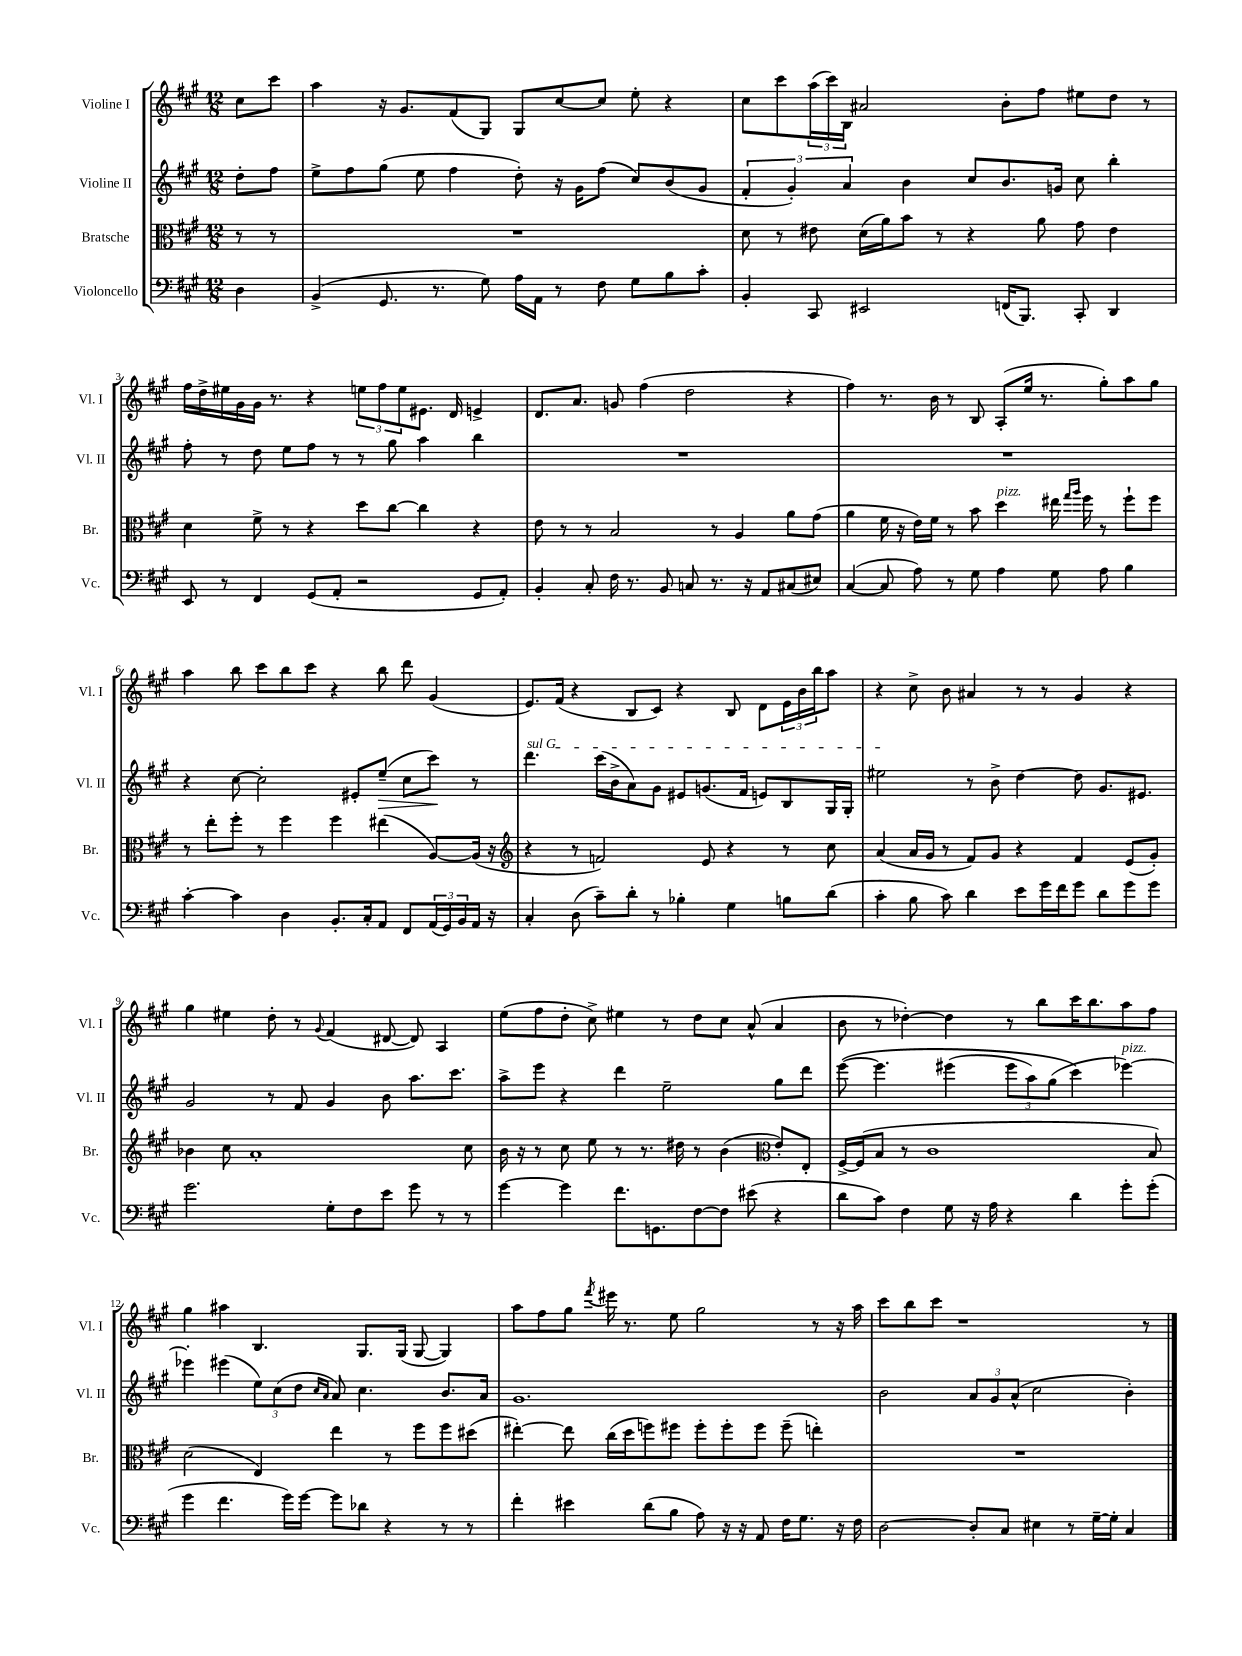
<<
\new StaffGroup <<
\new Staff = "s0" \with { instrumentName = "Violine I" shortInstrumentName = "Vl. I" } {
    \clef treble \key a \major \numericTimeSignature \time 12/8 \partial 4
    cis''8 cis'''8 |
    a''4 r16 gis'8. fis'8( gis8) gis8 cis''8~ cis''8 e''8-. r4 |
    cis''8 cis'''8 \tuplet 3/2 { a''16( cis'''16) b16 } ais'2 b'8-. fis''8 eis''8 d''8 r8 |
    fis''16 d''16-> eis''16 gis'16 gis'16 r8. r4 \tuplet 3/2 { e''8 fis''8 e''8 } eis'8. d'16 e'4-> |
    d'8. a'8. g'8 fis''4( d''2 r4 |
    fis''4) r8. b'16 r8 b8 a8-.( e''16 r8. gis''8-.) a''8 gis''8 |
    a''4 b''8 cis'''8 b''8 cis'''8 r4 b''8 d'''8 gis'4( |
    e'8.) fis'16( r4 b8 cis'8) r4 b8 d'8 \tuplet 3/2 { e'16 b'16 b''16 } a''8 |
    r4 cis''8-> b'8 ais'4 r8 r8 gis'4 r4 |
    gis''4 eis''4 d''8-. r8 \appoggiatura { gis'8 } fis'4( dis'8~ dis'8) a4 |
    e''8( fis''8 d''8-. cis''8->) eis''4 r8 d''8 cis''8 a'8-^( a'4 |
    b'8 r8 des''4~-.) des''4 r8 b''8 cis'''16 b''8. a''8 fis''8 |
    gis''4 ais''4 b4. gis8. gis16( gis8~ gis4) |
    a''8 fis''8 gis''8 \acciaccatura { fis'''8 } eis'''16 r8. e''8 gis''2 r8 r16 a''16 |
    cis'''8 b''8 cis'''8 r1 r8 \bar "|." |
}
\new Staff = "s1" \with { instrumentName = "Violine II" shortInstrumentName = "Vl. II" } {
    \clef treble \key a \major \numericTimeSignature \time 12/8 \partial 4
    d''8-. fis''8 |
    e''8-> fis''8 gis''8( e''8 fis''4 d''8-.) r16 gis'16 fis''8( cis''8) b'8( gis'8 |
    \tuplet 3/2 { fis'4-. gis'4-.) a'4 } b'4 cis''8 b'8. g'16 cis''8 b''4-. |
    fis''8-. r8 d''8 e''8 fis''8 r8 r8 gis''8 a''4 b''4 |
    R1. |
    R1. |
    r4 cis''8~ cis''2-. eis'8-. e''8--\>( cis''8 cis'''8\!) r8 |
    \once \override TextSpanner.bound-details.left.text = \markup { \italic "sul G" } d'''4.\startTextSpan cis'''16( b'16-> a'8) gis'8 eis'8 g'8.( fis'16 e'8) b8 gis16 gis16-. |
    eis''2\stopTextSpan r8 b'8-> d''4~ d''8 gis'8. eis'8. |
    gis'2 r8 fis'8 gis'4 b'8 a''8. cis'''8. |
    a''8-> e'''8 r4 d'''4 e''2-- gis''8 d'''8 |
    e'''8~\( e'''4. eis'''4( \tuplet 3/2 { eis'''8 a''8) gis''8( } cis'''4\) ees'''4~^\markup { \italic "pizz." }) |
    ees'''4-. eis'''4( \tuplet 3/2 { e''8) cis''8( d''8 } \grace { cis''16 a'16 } a'8) cis''4. b'8. a'16 |
    gis'1. |
    b'2 \tuplet 3/2 { a'8 gis'8 a'8-^( } cis''2 b'4-.) \bar "|." |
}
\new Staff = "s2" \with { instrumentName = "Bratsche" shortInstrumentName = "Br." } {
    \clef alto \key a \major \numericTimeSignature \time 12/8 \partial 4
    r8 r8 |
    R1. |
    d'8 r8 eis'8 d'16( a'16) b'8 r8 r4 a'8 gis'8 eis'4 |
    d'4 fis'8-> r8 r4 d''8 cis''8~ cis''4 r4 |
    e'8 r8 r8 b2 r8 a4 a'8 gis'8( |
    a'4 fis'16 r16 e'16) fis'16 r8 b'8 d''4^\markup { \italic "pizz." } eis''16 \grace { gis''16 a''16 } fis''16 r8 fis''8-! fis''8 |
    r8 e''8-. fis''8-. r8 fis''4 fis''4 eis''4( a8~) a16( r16 |
    \clef treble r4 r8 f'2) e'8 r4 r8 cis''8 |
    a'4( a'16 gis'16 r8 fis'8) gis'8 r4 fis'4 e'8( gis'8-.) |
    bes'4 cis''8 a'1-. cis''8 |
    b'16 r16 r8 cis''8 e''8 r8 r8. dis''16 r8 b'4( \clef alto e'8-.) e8-. |
    fis16~-> fis16( b8 r8 cis'1 b8) |
    d'2( e4) e''4 r8 fis''8 fis''8 dis''8( |
    eis''4~-.) eis''8 cis''16( d''16 f''8) fis''8 fis''8-. fis''8-. fis''8 fis''8--( e''4-.) |
    R1. \bar "|." |
}
\new Staff = "s3" \with { instrumentName = "Violoncello" shortInstrumentName = "Vc." } {
    \clef bass \key a \major \numericTimeSignature \time 12/8 \partial 4
    d4 |
    b,4->( gis,8. r8. gis8) a16 a,16 r8 fis8 gis8 b8 cis'8-. |
    b,4-. cis,8 eis,2 f,16( b,,8.) cis,8-. d,4 |
    e,8 r8 fis,4 gis,8( a,8-. r2 gis,8 a,8-.) |
    b,4-. cis8-. fis16 r8. b,8 c8 r8. r16 a,8 cis8( eis8) |
    cis4~( cis8 a8) r8 gis8 a4 gis8 a8 b4 |
    cis'4~-. cis'4 d4 b,8.-. cis16-. a,8 fis,8 \tuplet 3/2 { a,16( gis,16) b,16 } a,16 r16 |
    cis4-. d8( cis'8--) d'8-. r8 bes4-. gis4 b8 d'8( |
    cis'4-. b8 cis'8) d'4 e'8 gis'16 fis'16 gis'8 d'8 gis'8 gis'8 |
    gis'2. gis8-. fis8 e'8 gis'8 r8 r8 |
    gis'4~ gis'4 fis'8. g,8. fis8~ fis8 eis'8( r4 |
    d'8 cis'8) fis4 gis8 r16 a16 r4 d'4 gis'8-. gis'8-.( |
    gis'4 fis'4. gis'16) gis'16~ gis'8 des'8 r4 r8 r8 |
    fis'4-. eis'4 d'8( b8 a8) r16 r16 a,8 fis16 gis8. r16 fis16 |
    d2~ d8-. cis8 eis4 r8 gis16~-- gis16-. cis4 \bar "|." |
}
>>
>>
